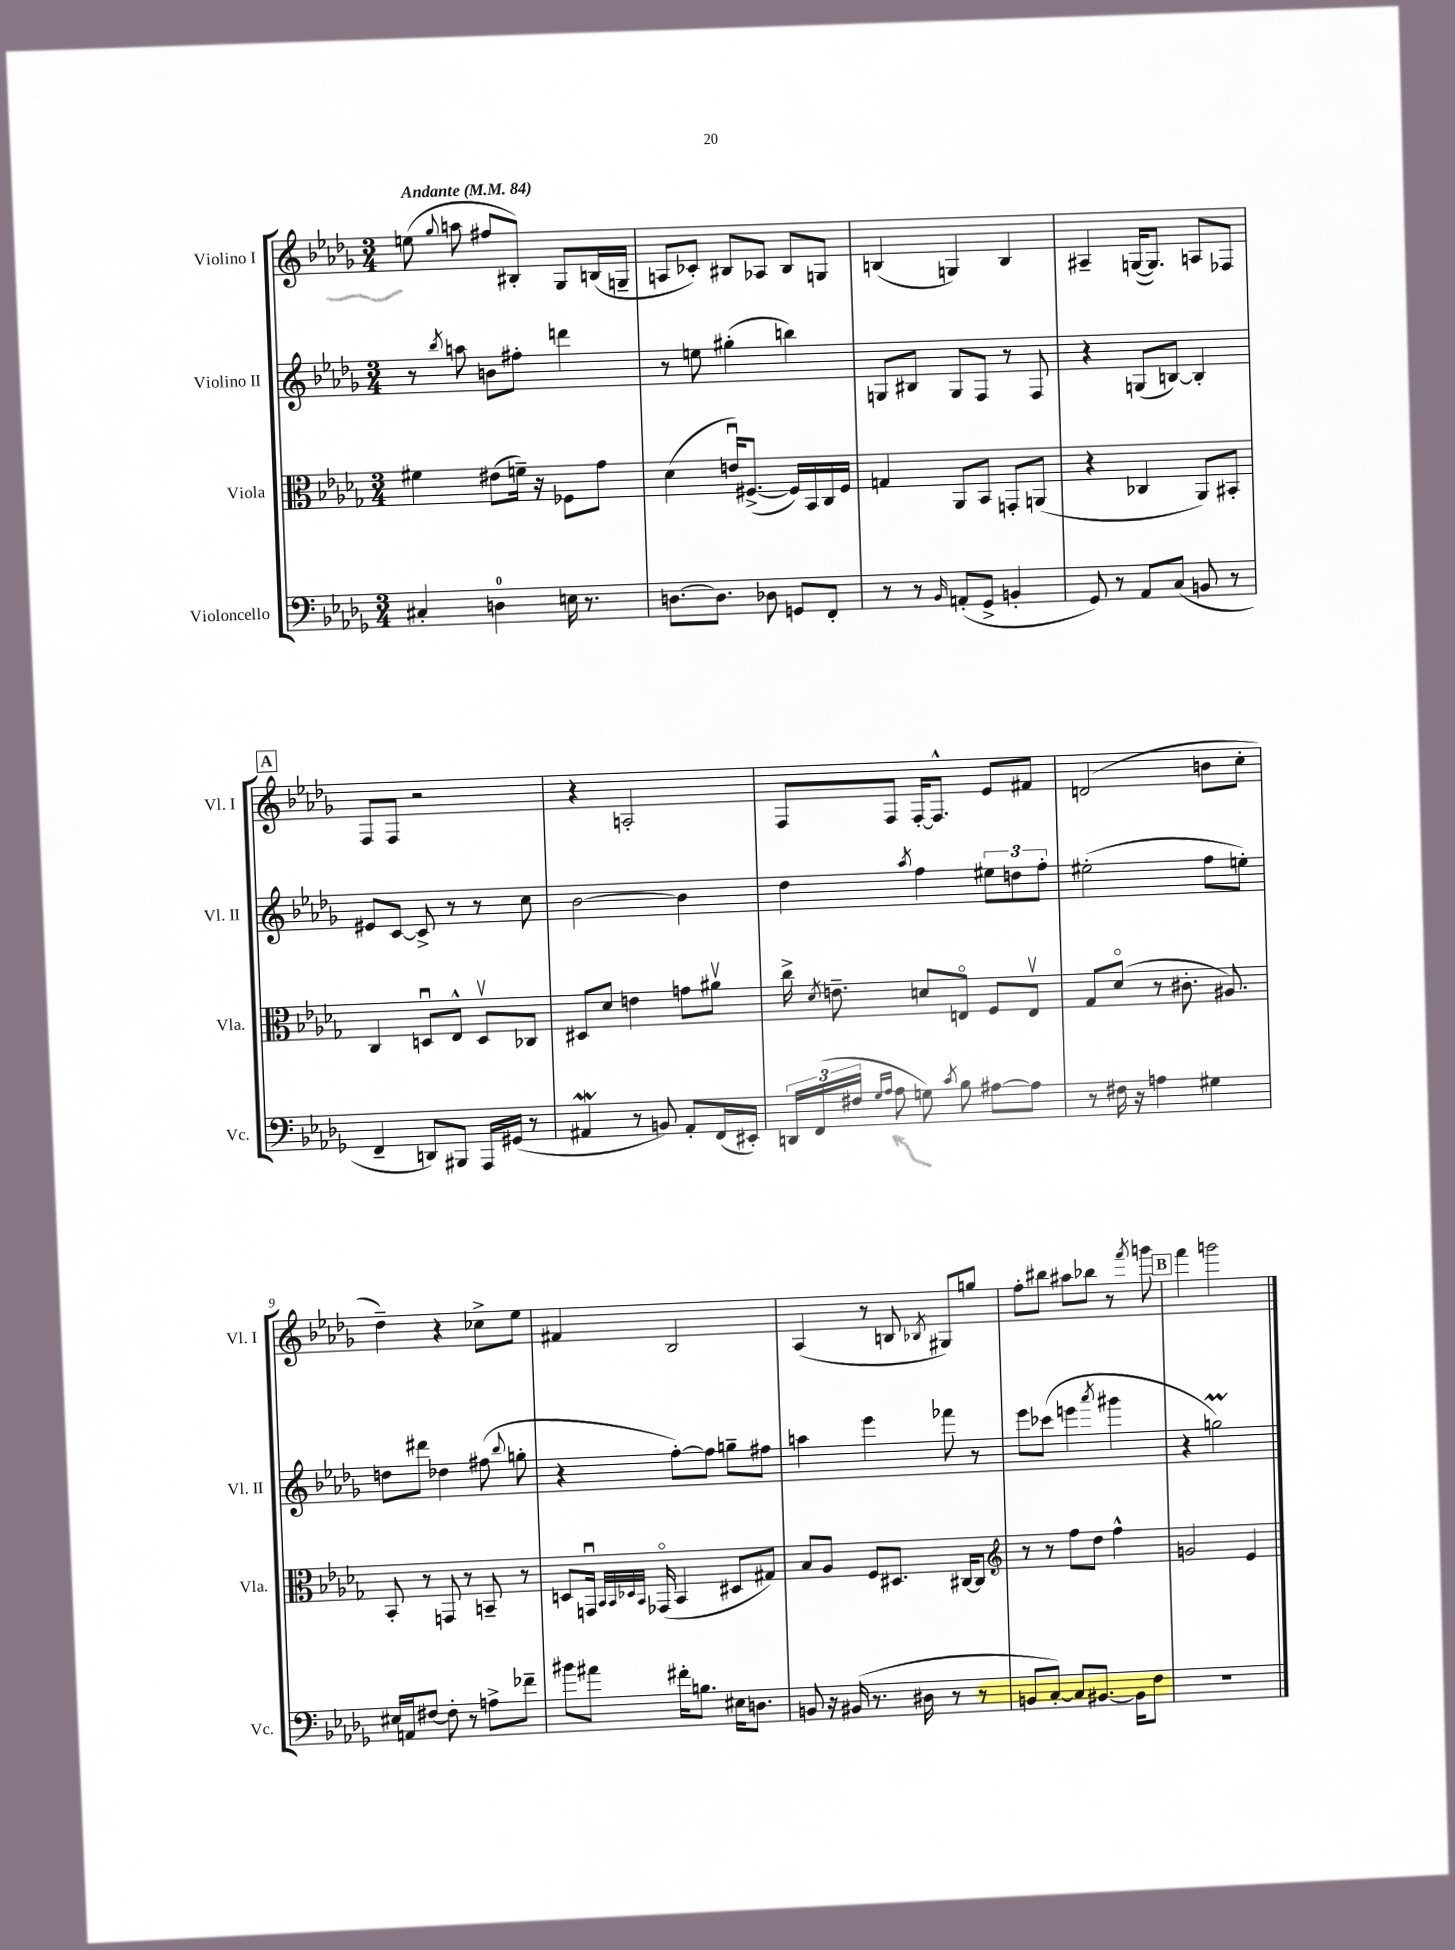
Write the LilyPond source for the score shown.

<<
\new StaffGroup <<
\new Staff = "s0" \with { instrumentName = "Violino I" shortInstrumentName = "Vl. I" } {
    \clef treble \key des \major \numericTimeSignature \time 3/4 \tempo "Andante" 4 = 84
    \autoBeamOff e''8( \appoggiatura { ges''8 } a''8 fis''8[ bis8]-.) ges8[ b16( g16]-- |
    a8[ ces'8]-.) bis8[ aes8] bis8[ g8] |
    b4( g4) b4 |
    ais4-- g16[~( g8.]) a8[ fes8] |
    \mark \markup { \box "A" } f8[ f8] r2 |
    r4 a2-. |
    f8[ f8] f16[~-. f8.]-^ ees'8[ fis'8] |
    d'2( b'8[ c''8]-. |
    des''4--) r4 ces''8[-> ees''8] |
    fis'4 bes2 |
    aes4( r8 b8 \acciaccatura { bes8 } gis8[) g''8] |
    f''8[-. bis''8] ais''8[ bes''8] r8 \acciaccatura { f'''8 } g'''8 |
    \mark \markup { \box "B" } f'''4 g'''2 \bar "|." |
}
\new Staff = "s1" \with { instrumentName = "Violino II" shortInstrumentName = "Vl. II" } {
    \clef treble \key des \major \numericTimeSignature \time 3/4
    \autoBeamOff r8 \acciaccatura { bes''8 } a''8 b'8[ fis''8]-. d'''4 |
    r8 e''8 gis''4-.( b''4) |
    g8[ bis8] g8[ f8] r8 f8 |
    r4 g8[( b8]~) b4-. |
    \mark \markup { \box "A" } eis'8[ c'8]~ c'8-> r8 r8 c''8 |
    bes'2~ bes'4 |
    des''4 \acciaccatura { aes''8 } f''4 \tuplet 3/2 { eis''8[ d''8 f''8]-. } |
    eis''2-.( f''8[ e''8]-.) |
    d''8[ dis'''8] des''4 fis''8( \appoggiatura { bes''8 } g''8-. |
    r4 f''8[~-.) f''8] g''8[-- fis''8] |
    a''4 ees'''4 fes'''8 r8 |
    ees'''8[ ces'''8]( e'''4 \acciaccatura { aes'''8 } gis'''4 |
    \mark \markup { \box "B" } r4 g''2\prall) \bar "|." |
}
\new Staff = "s2" \with { instrumentName = "Viola" shortInstrumentName = "Vla." } {
    \clef alto \key des \major \numericTimeSignature \time 3/4
    \autoBeamOff fis'4 eis'8[( f'16]--) r16 fes8[ ges'8] |
    des'4( e'16[\downbow) fis8.]~->( fis16[) bes,16 c16 fis16] |
    g4 aes,8[ bes,8] g,8[-. a,8]( |
    r4 ces4 aes,8[) bis,8]-. |
    \mark \markup { \box "A" } c4 d8[\downbow ees8]-^ d8[\upbow ces8] |
    dis8[ des'8] e'4 g'8[ ais'8]\upbow |
    c''16-> \acciaccatura { des'8 } e'8.-- d'8[ e8]\flageolet f8[ e8]\upbow |
    ges8[ des'8]\flageolet( r8 cis'8.-. ais8.) |
    bes,8-. r8 g,8 r8 b,8-- r8 |
    d8[ g,16]\downbow \grace { bes,32[ bes,32 des32 bes,32] } ges,16\flageolet( bes,4 dis8[ gis8]) |
    bes8[ aes8] f8[ dis8.] cis16[~ cis8] |
    \clef treble r8 r8 f''8[ des''8] f''4-^ |
    \mark \markup { \box "B" } g'2 ees'4 \bar "|." |
}
\new Staff = "s3" \with { instrumentName = "Violoncello" shortInstrumentName = "Vc." } {
    \clef bass \key des \major \numericTimeSignature \time 3/4
    \autoBeamOff cis4-. d4-0 e16 r8. |
    d8.[~ d8.] des8 g,8[ f,8]-. |
    r8 r8 \grace { bes,16 } a,8[-.( ges,8]-> b,4-. |
    ges,8) r8 aes,8[ c8]( b,8 r8 |
    \mark \markup { \box "A" } f,4-- d,8[) bis,,8] aes,,16[ gis,16]( r8 |
    ais,4\mordent r8 b,8) ais,8[-. f,16( eis,16]-.) |
    \tuplet 3/2 { d,16[ f,16( fis16] } \grace { ges16[ aes16] } aes8 g8) \acciaccatura { c'8 } bes8 ais8[~ ais8] |
    r8 fis16 r16 a4 gis4 |
    eis16[ a,16 fis8]~ fis8-. r8 a8[-> fes'8]-- |
    bis'8[ ais'8] fis'16[-. b8.] eis16[ d8.] |
    b,8 r16 bis,16( r8. dis16 r8 r8 |
    b,8[ c8]~-.) c8[ bis,8.]~ bis,16[ f8] |
    \mark \markup { \box "B" } R2. \bar "|." |
}
>>
>>
